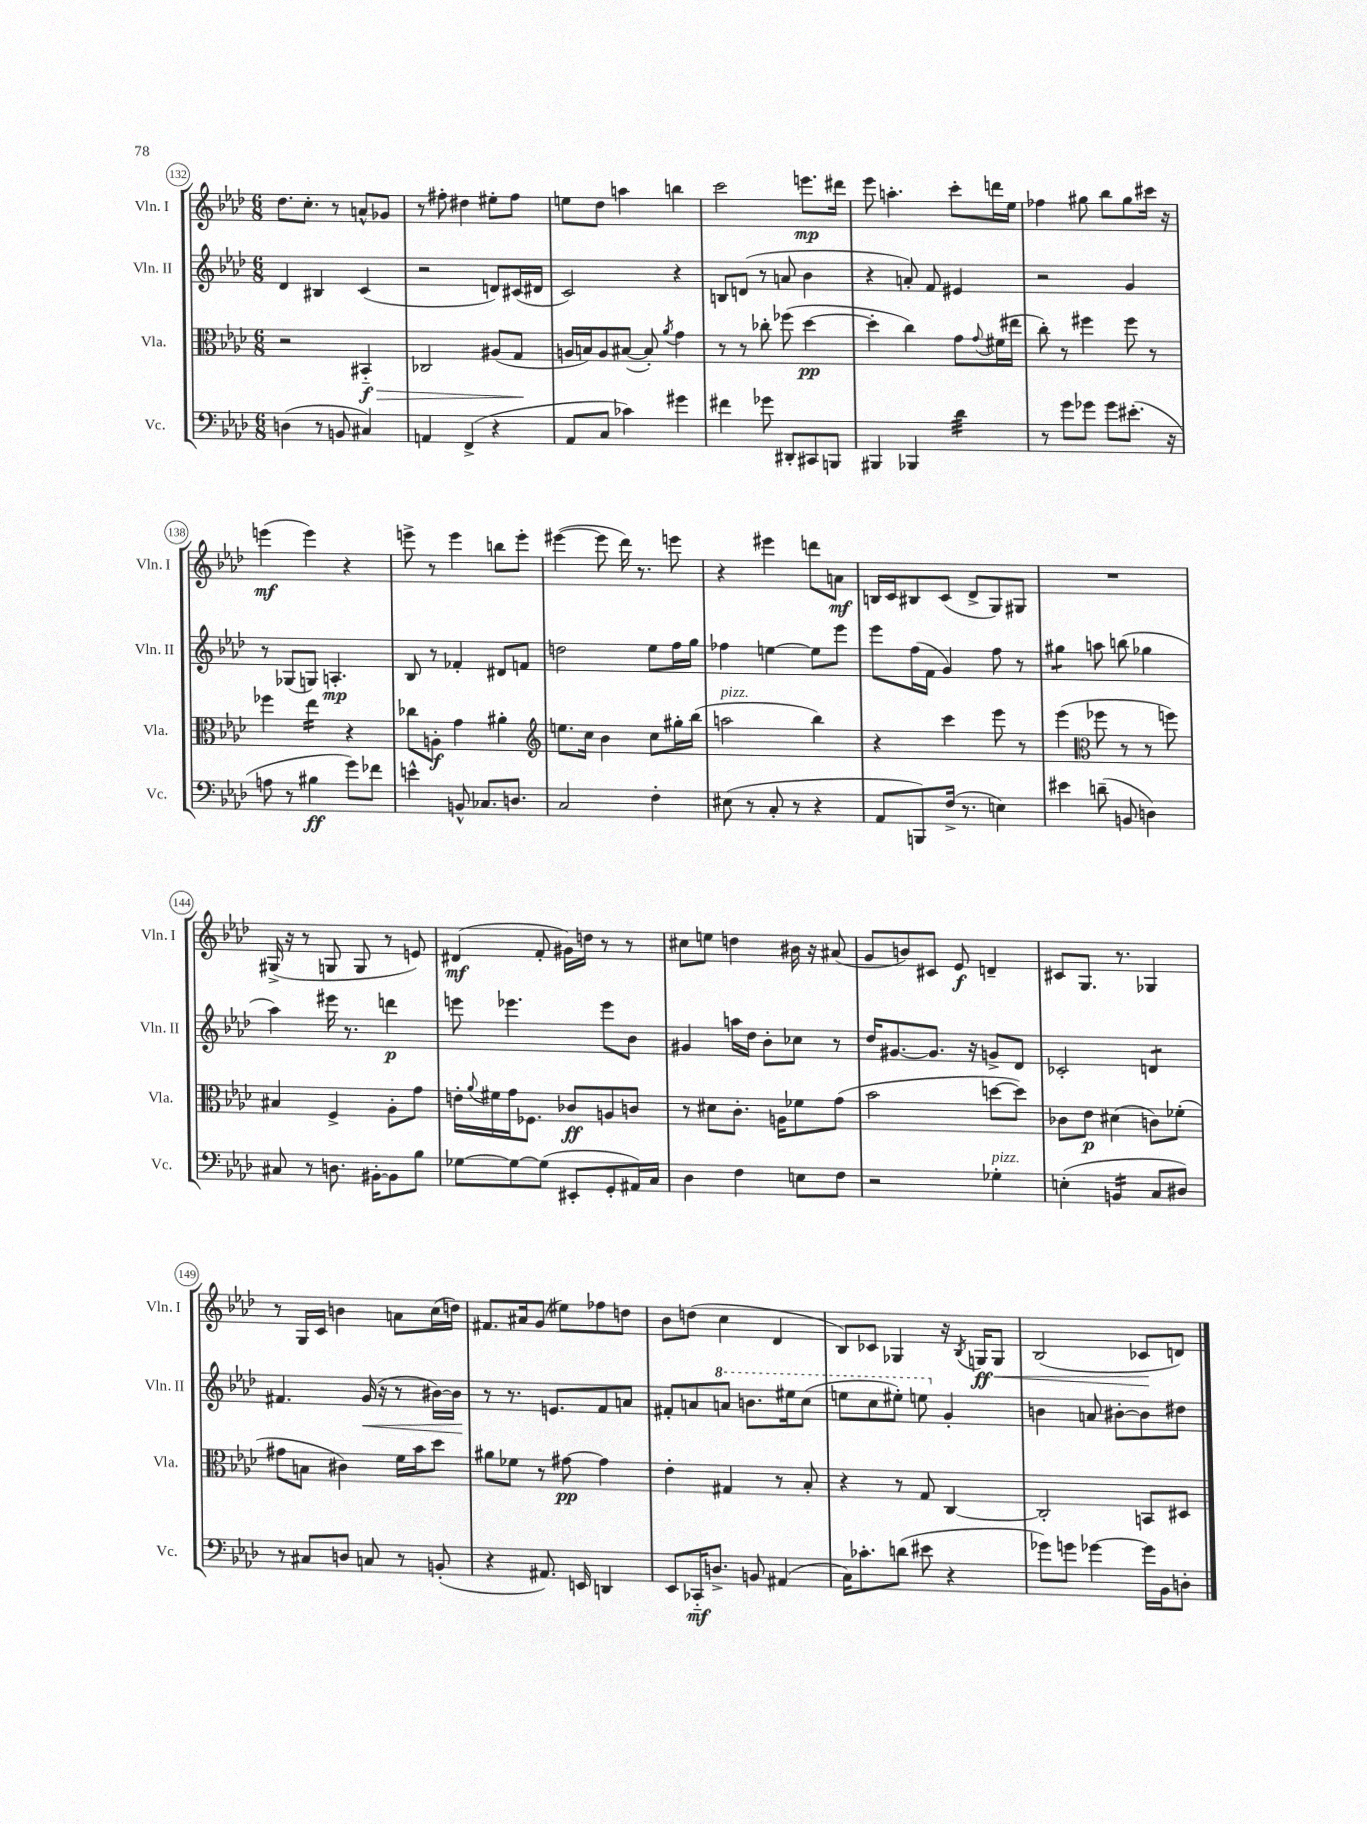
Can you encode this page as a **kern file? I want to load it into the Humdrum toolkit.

**kern	**kern	**kern	**kern
*staff4	*staff3	*staff2	*staff1
*clefF4	*clefC3	*clefG2	*clefG2
*k[b-e-a-d-]	*k[b-e-a-d-]	*k[b-e-a-d-]	*k[b-e-a-d-]
*M6/8	*M6/8	*M6/8	*M6/8
(4D\	2r	4d-/	8.dd-\L
.	.	.	8.cc'\J
8r	.	4B#/	.
8BB/	.	.	8r
4C#/)	4BB#'~/	(4c/	8a^^/L
.	.	.	8g-/J
=	=	=	=
4AA/	2C-/	2r	8r
.	.	.	8ff#'\
(4FF^/	.	.	4dd#\
4r	(8A#/L	8d/L)	8ee#'\L
.	8G/J	(16c#/L	8ff#\J
.	.	16d#/JJ	.
=	=	=	=
8AA-/L	16A/LL	2c/)	8ee\L
.	16B/J)	.	.
8C/J	8A/	.	8dd-\J
4c-\)	([8B#/J	.	4aa\
.	8B#'/])	.	.
.	8qa-/	.	.
4g#\	4g\	4r	4bb\
=	=	=	=
4f#\	8r	8B/L	2ccc\
.	8r	(8d/J	.
8g-\	8cc-'\	8r	.
8DD#'/L	(8ff-\	8a/	.
8CC#/	[4dd-\	4b-\	8.eee\L
8BBB/J	.	.	.
.	.	.	16ddd#\Jk
=	=	=	=
4BBB#/	4dd-'\]	4r	8eee-\
.	.	.	4.aa'\
4BBB-/	4cc\)	8a'/)	.
.	.	8f/	.
4d-\	8g\L	4e#/	8ccc'\L
.	8qqg/	.	.
.	(16f#\L	.	16ddd\L
.	16ee#\JJ	.	16ee-\JJ
=	=	=	=
8r	8cc'\)	2r	4ff-\
8g\L	8r	.	.
8g-\J	4ff#\	.	8gg#\
8g-\L	.	.	8bb-\L
(8.e#'\J	8ff#\	4g/	8gg#\
.	8r	.	16ccc#\Jk
16r	.	.	16r
=	=	=	=
8A\	4ff-\	8r	(4eee\
8r	.	(8G-/L	.
4B#\	4ee-\	8G/J)	4eee\)
.	.	4.A'/	.
8g\L)	4r	.	4r
8f-\J	.	.	.
=	=	=	=
4e^^\	8cc-\L	8B-/	8eee^\
.	8A'\J	8r	8r
8BB^^/	4g\	4f-'/	4eee\
8.C-/L	.	.	.
.	4a#'\	8d#/L	8bb\L
8.D/J	.	.	.
.	.	8f/J	8eee'\J
=	=	=	=
*	*clefG2	*	*
2C/	8.ee\L	2dd\	([4eee#\
.	16cc\Jk	.	.
.	4b-\	.	8eee#\]
.	.	.	16ddd-\)
.	.	.	8.r
4F'\	8cc\L	8ee-\L	.
.	16gg#'\L	16ff\L	8eee\
.	(16bb-\JJ	16gg\JJ	.
=	=	=	=
(8E#\	2aa\	4ff-\	4r
8r	.	.	.
8C'/	.	[4ee\	4eee#\
8r	.	.	.
4r	4bb-\)	8ee\]L	8ddd\L
.	.	8eee-\J	8a\J
=	=	=	=
8AA-/L	4r	8eee-\L	16B/LL
.	.	.	16c/J
8BBB/)	.	(16ff\L	8B#/
.	.	16f\JJ	.
(16F^/Jk	4ccc\	4g/)	(8c/J
8.r	.	.	.
.	.	.	8d-^/L
4E\)	8eee-\	8ff\	8G/)
.	8r	8r	8G#/J
=	=	=	=
4e#\	(4eee-\	4gg#\	2.r
*	*clefC3	*	*
(8d~\	8ff-\	8aa\	.
8BB/	8r	(8bb\	.
4D\)	8r	4gg-\	.
.	8ff\)	.	.
=	=	=	=
8C#/	4B#/	4aa-\)	(16G#^/
.	.	.	16r
8r	.	.	8r
8.D\	4F^/	16eee#\	8G/
.	.	8.r	.
.	.	.	8G/
[16BB#'\LK	.	.	.
8BB#\]	8A-'\L	4ddd\	8r
8B-\J	8g\J	.	8e/)
=	=	=	=
[8G-\L	16e'\LL	8eee\	(4d#/
.	8qqa-/	.	.
.	16f#\	.	.
8G-\_	16g\J	4.eee-\	.
.	8.F-\J	.	.
(8G-\]J	.	.	8f'/
8EE#'/L	8c-/L	.	16g#\LL)
.	.	.	16dd\JJ
8GG'/	8A/	8eee-\L	8r
16AA#/L)	8c/J	8b-\J	8r
16C/JJ	.	.	.
=	=	=	=
4D-\	8r	4g#/	8cc#\L
.	8d#\L	.	8ee\J
4F\	8.c'\J	16aa\LL	4dd\
.	.	16dd-\JJ	.
.	.	8b-'\L	.
.	16A\LK	.	.
8E\L	8f-\	8cc-\J	16b#\
.	.	.	16r
8F\J	(8g\J	8r	(8a#/
=	=	=	=
2r	2b-\	16dd-/LK	8g/L
.	.	[8.g#/	.
.	.	.	8b/)
.	.	8.g#/]J	8c#/J
.	.	.	8e-/
.	.	16r	.
4G-'\	[8dd\L	8g^/L	4d~/
.	8dd\]J)	8d-/J	.
=	=	=	=
(4E'\	8c-\L	2c-'/	8c#/L
.	8e-\J	.	8.G/J
4BB/	(4d#\	.	.
.	.	.	8.r
8C/L	8c\L)	4d/	4G-/
8D#/J)	(8f-'\J	.	.
=	=	=	=
8r	8g#\L	4.f#/	8r
8C#/L	8B\J	.	16G/LL
.	.	.	16c/JJ
8D/J	4c#\)	.	4b\
8C/	.	(16g/	.
.	.	16r	.
8r	16f\LL	8r	8a\L
.	16b-\J	.	.
(8BB'/	8dd-\J	[16b#\LL)	(16cc\L
.	.	16b#\]JJ	16dd\JJ)
=	=	=	=
4r	8a#\L	8r	8.f#/L
.	8f-\J	8.r	.
.	.	.	16a#/k
8.AA#/)	8r	.	(8g/J
.	.	8.e/L	.
.	[8g#\	.	8ee#\L)
16EE/	.	.	.
4DD/	4g#\]	8f/	8ff-\
.	.	8a/J	8dd\J
=	=	=	=
8EE-/L	4e-'\	8f#'/L	8b-\L
16CC-'~/K	.	8a/	(8dd\J
8.D^/J	.	.	.
.	4G#/	8aa/J	4cc\
8BB/	.	8.bb\L	.
(4AA#/	8r	.	4d-/
.	.	16eee#\k	.
.	8B-'/	(8ccc\J	.
=	=	=	=
16C\LK)	4r	8eee\L	8B-/L)
8.c-'\	.	.	.
.	.	8ccc\	8c-/J
(8d\J	8r	8eee#'\J)	4G-/
8e#\	8G/	8eee\	.
4r	[4C/	4g'/	16r
.	.	.	8qB-/
.	.	.	16G/LK
.	.	.	8G/J
=	=	=	=
8g-\L)	2C'/]	4b\	(2B-/
8g\J	.	.	.
[4g-\	.	8a/	.
.	.	[8b#'\L	.
16g-\]LL	8BB/L	8b#\]	8c-/L
16BB-\J	.	.	.
8D'\J	8D#/J	8dd#\J	8d/J)
==	==	==	==
*-	*-	*-	*-
